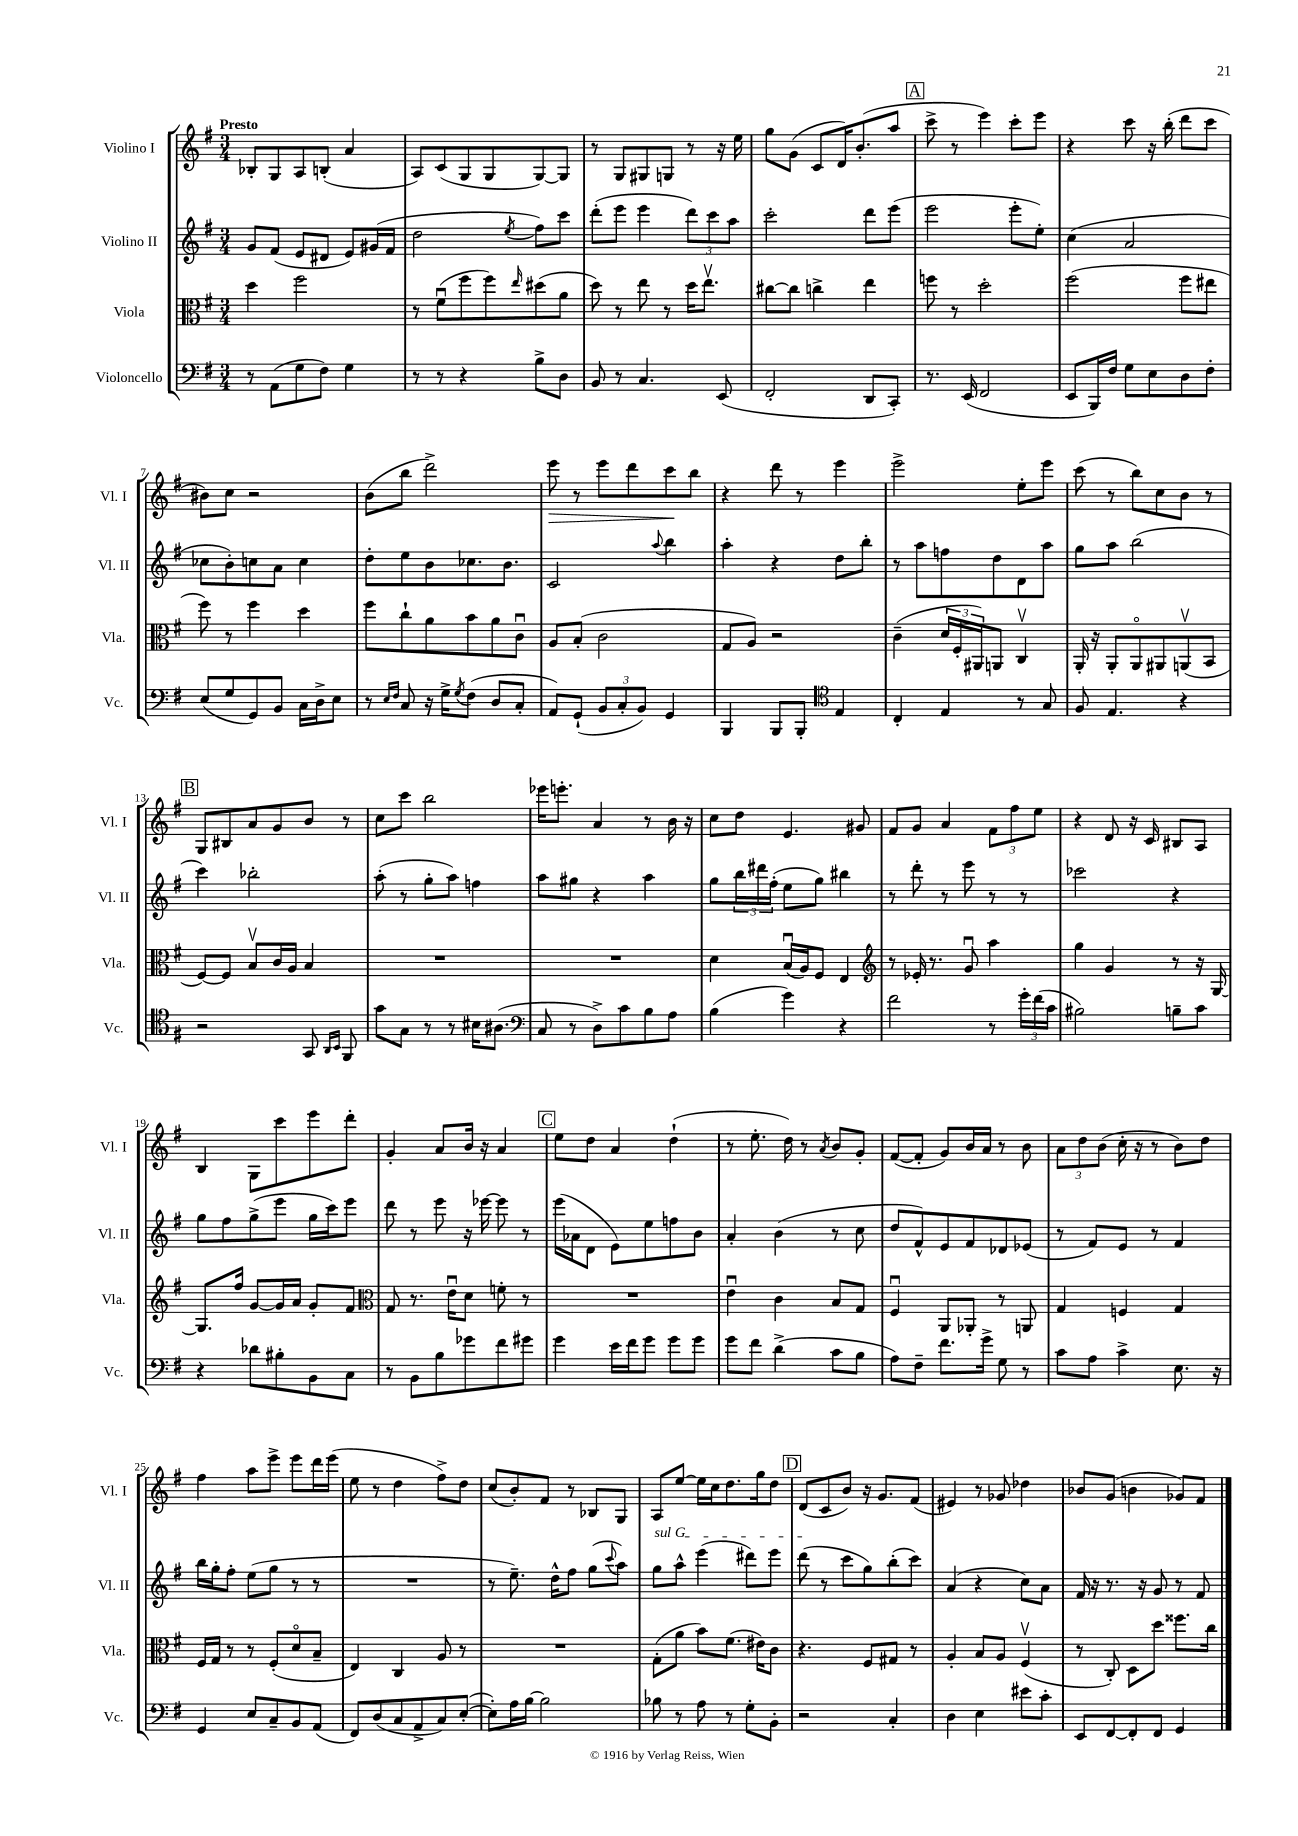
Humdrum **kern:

**kern	**kern	**kern	**kern
*staff4	*staff3	*staff2	*staff1
*clefF4	*clefC3	*clefG2	*clefG2
*k[f#]	*k[f#]	*k[f#]	*k[f#]
*M3/4	*M3/4	*M3/4	*M3/4
8r	4dd	8g	8B-'
(8AA	.	(8f#	8G
8G	2ff#	8e	8A
8F#)	.	8d#	(8B'
4G	.	8e)	4a
.	.	(16g#	.
.	.	16f#	.
=	=	=	=
8r	8r	2dd	8A)
8r	(8f#u	.	(8c
4r	8ff#	.	8G
.	8ff#)	.	8G
.	16qqee	8qee	.
8B^	(8dd#	8ff#)	[8G)
8D	8a	8ccc	8G]
=	=	=	=
8BB	8dd)	(8ddd'	8r
8r	8r	8eee	8G
4.C	8ee	4eee	8G#
.	8r	.	8G
.	16dd	12ddd)	8r
.	8.eev	.	.
.	.	12ccc	.
(8EE	.	.	16r
.	.	12aa	.
.	.	.	16ee
=	=	=	=
2FF#'	[8cc#	2ccc'	8gg
.	8cc#]	.	(8g
.	4cc^	.	8c
.	.	.	16d)
.	.	.	(8.b'
8DD	4ee	8ddd	.
8CC')	.	(8eee	8aa
=	=	=	=
8.r	8ff	2eee	8ccc^
.	8r	.	8r
(16EE	.	.	.
2FF#	2dd'	.	4eee)
.	.	8eee'	8ccc'
.	.	8ee')	8eee
=	=	=	=
8EE	(2ff#	(4cc	4r
16BBB)	.	.	.
16F#	.	.	.
8G	.	2a	8ccc
8E	.	.	16r
.	.	.	(16bb'
8D	8ff#	.	8ddd
8F#'	8ee#	.	8ccc
=	=	=	=
(8E	8ff#)	8cc-	8b#)
8G	8r	8b')	8cc
8GG)	4ff#	8cc	2r
8BB	.	8a	.
16C	4dd	4cc	.
16D^	.	.	.
8E	.	.	.
=	=	=	=
8r	8ff#	8dd'	(8b
16qqE	.	.	.
16qqF#	.	.	.
8C	8cc`	8ee	8bb
16r	8a	8b	2ddd^)
16G^	.	.	.
8qG	.	.	.
(8F#	8b	8.cc-	.
8D	8a	.	.
.	.	8.b	.
8C'	8cu	.	.
=	=	=	=
8AA)	8A	2c	8eee
(8GG`	(8B'	.	8r
12BB	2c	.	8eee
12C'	.	.	.
.	.	.	8ddd
12BB)	.	.	.
.	.	8qqaa	.
4GG	.	4bb	8ccc
.	.	.	8bb
=	=	=	=
4BBB	8G	4aa'	4r
.	8A)	.	.
8BBB	2r	4r	8ddd
8BBB'	.	.	8r
*clefC4	*	*	*
4E	.	8dd	4eee
.	.	8bb'	.
=	=	=	=
4C'	(4c~	8r	2eee^
.	.	8aa	.
4E	24d	8ff	.
.	24F#'	.	.
.	24AA#)	.	.
.	8AA	8dd	.
8r	4Cv	8d	8ee'
8G	.	8aa	8eee
=	=	=	=
8F#	16AA'	8gg	(8ccc
.	16r	.	.
4.E	8AA'	8aa	8r
.	8AAo	(2bb	8bb)
.	8AA#	.	8cc
4r	(8AAv	.	8b
.	8BB	.	8r
=	=	=	=
2r	[8F#)	4ccc)	8G
.	8F#]	.	8B#
.	8Bv	2bb-'	8a
.	16c	.	8g
.	16A	.	.
8GG	4B	.	8b
16qqAA	.	.	.
16qqBB	.	.	.
8FF#	.	.	8r
=	=	=	=
8g	2.r	(8aa'	8cc
8G	.	8r	8ccc
8r	.	8gg'	2bb
8r	.	8aa)	.
16B#	.	4ff	.
(8.A#	.	.	.
=	=	=	=
*clefF4	*	*	*
8C	2.r	8aa	16eee-
.	.	.	8.eee'
8r	.	8gg#	.
8D^)	.	4r	4a
8c	.	.	.
8B	.	4aa	8r
8A	.	.	16b
.	.	.	16r
=	=	=	=
(4B	4d	8gg	8cc
.	.	24bb	8dd
.	.	24ddd#	.
.	.	(24ff#'	.
4g)	(16Bu	8ee	4.e
.	16A)	.	.
.	8F#	8gg)	.
4r	4E	4bb#	.
.	.	.	8g#
=	=	=	=
*	*clefG2	*	*
2f#	8r	8r	8f#
.	16e-'	8ddd'	8g
.	8.r	.	.
.	.	8r	4a
.	8gu	8eee	.
8r	4aa	8r	12f#
.	.	.	12ff#
24g'	.	8r	.
(24f#	.	.	12ee
24c	.	.	.
=	=	=	=
2B#)	4gg	2ccc-	4r
.	4g	.	8d
.	.	.	16r
.	.	.	16c
8B~	8r	4r	8B#
8c	16r	.	8A
.	[16G	.	.
=	=	=	=
4r	8.G]	8gg	4B
.	.	8ff#	.
.	16ff#	.	.
8d-	[8g	(8gg^	8G
8B#'	16g]	8eee	8ccc
.	16a	.	.
8BB	8g'	16gg	8eee
.	.	16ccc)	.
8C	8f#	8eee	8ddd'
=	=	=	=
*	*clefC3	*	*
8r	8G	8ddd	4g'
8BB	8.r	8r	.
8B	.	8eee	8a
.	16eu	.	.
8g-	8d	16r	16b
.	.	[16eee-	16r
8f#	8f'	8eee-]	4a
8g#	8r	8r	.
=	=	=	=
4g	2.r	(16eee	8ee
.	.	16a-	.
.	.	8d	8dd
16e	.	8e)	4a
16f#	.	.	.
8g	.	8ee	.
8g	.	8ff	(4dd`
8g	.	8b	.
=	=	=	=
8g	4eu	4a'	8r
8f#	.	.	8.ee'
(4d^	4c	(4b	.
.	.	.	16dd)
.	.	.	8r
.	.	.	8qa
8c	8B	8r	8b
8B	8G	8cc	8g'
=	=	=	=
8A)	4F#u	8dd	([8f#
8F#~	.	8f#^^)	8f#']
8.f#	8AA	8e	8g)
.	8AA-'	8f#	16b
16g^	.	.	16a
8G	8r	8d-	8r
8r	8AA	(8e-	8b
=	=	=	=
8c	4G	8r	12a
.	.	.	12dd
8A	.	8f#)	.
.	.	.	(12b
4c^	4F	8e	16cc'
.	.	.	16r
.	.	8r	8r
8.E	4G	4f#	8b)
.	.	.	8dd
16r	.	.	.
=	=	=	=
4GG	16F#	16bb	4ff#
.	16G	16gg'	.
.	8r	8ff#'	.
8E	8r	(8ee	8aa
8C~	(8F#'	8gg	8eee^
8BB	8do	8r	8eee
(8AA	8B~	8r	16ddd
.	.	.	(16eee
=	=	=	=
8FF#)	4E)	2.r	8ee
(8D	.	.	8r
8C	4C	.	4dd
8AA^	.	.	.
8C)	8A	.	8ff#^)
([8E'	8r	.	8dd
=	=	=	=
8E'])	2.r	8r	(8cc
16A	.	8.ee~)	8b')
[16B	.	.	.
2B]	.	.	8f#
.	.	16dd^^	.
.	.	8ff#	8r
.	.	(8gg	8B-
.	.	8qqccc	.
.	.	8aa)	8G
=	=	=	=
8B-	(8G'	8gg	8A
8r	8a	8aa^^	[8ee
8A	8b)	(4eee	16ee]
.	.	.	16cc
8r	(8.f#	.	8.dd
8G'	.	8ddd#)	.
.	16e#)	.	16gg
8BB'	8c	8eee	8dd
=	=	=	=
2r	4.r	(8ddd	(8d
.	.	8r	8c
.	.	8ccc	8b)
.	8F#	8gg)	16r
.	.	.	8.g
4C'	8G#	(8bb'	.
.	8r	8ccc)	(8f#
=	=	=	=
4D	4A'	(4a	4e#)
4E	8B	4r	8r
.	8A	.	8g-
8e#	(4F#v	8cc)	4dd-
8c'	.	8a	.
=	=	=	=
8EE	8r	16f#	8b-
.	.	16r	.
[8FF#	8C')	8.r	(8g
8FF#']	8D	.	4b
.	.	16r	.
8FF#	8dd	8g	.
4GG	8.ff##	8r	8g-)
.	.	8f#	8f#
.	16cc	.	.
==	==	==	==
*-	*-	*-	*-
